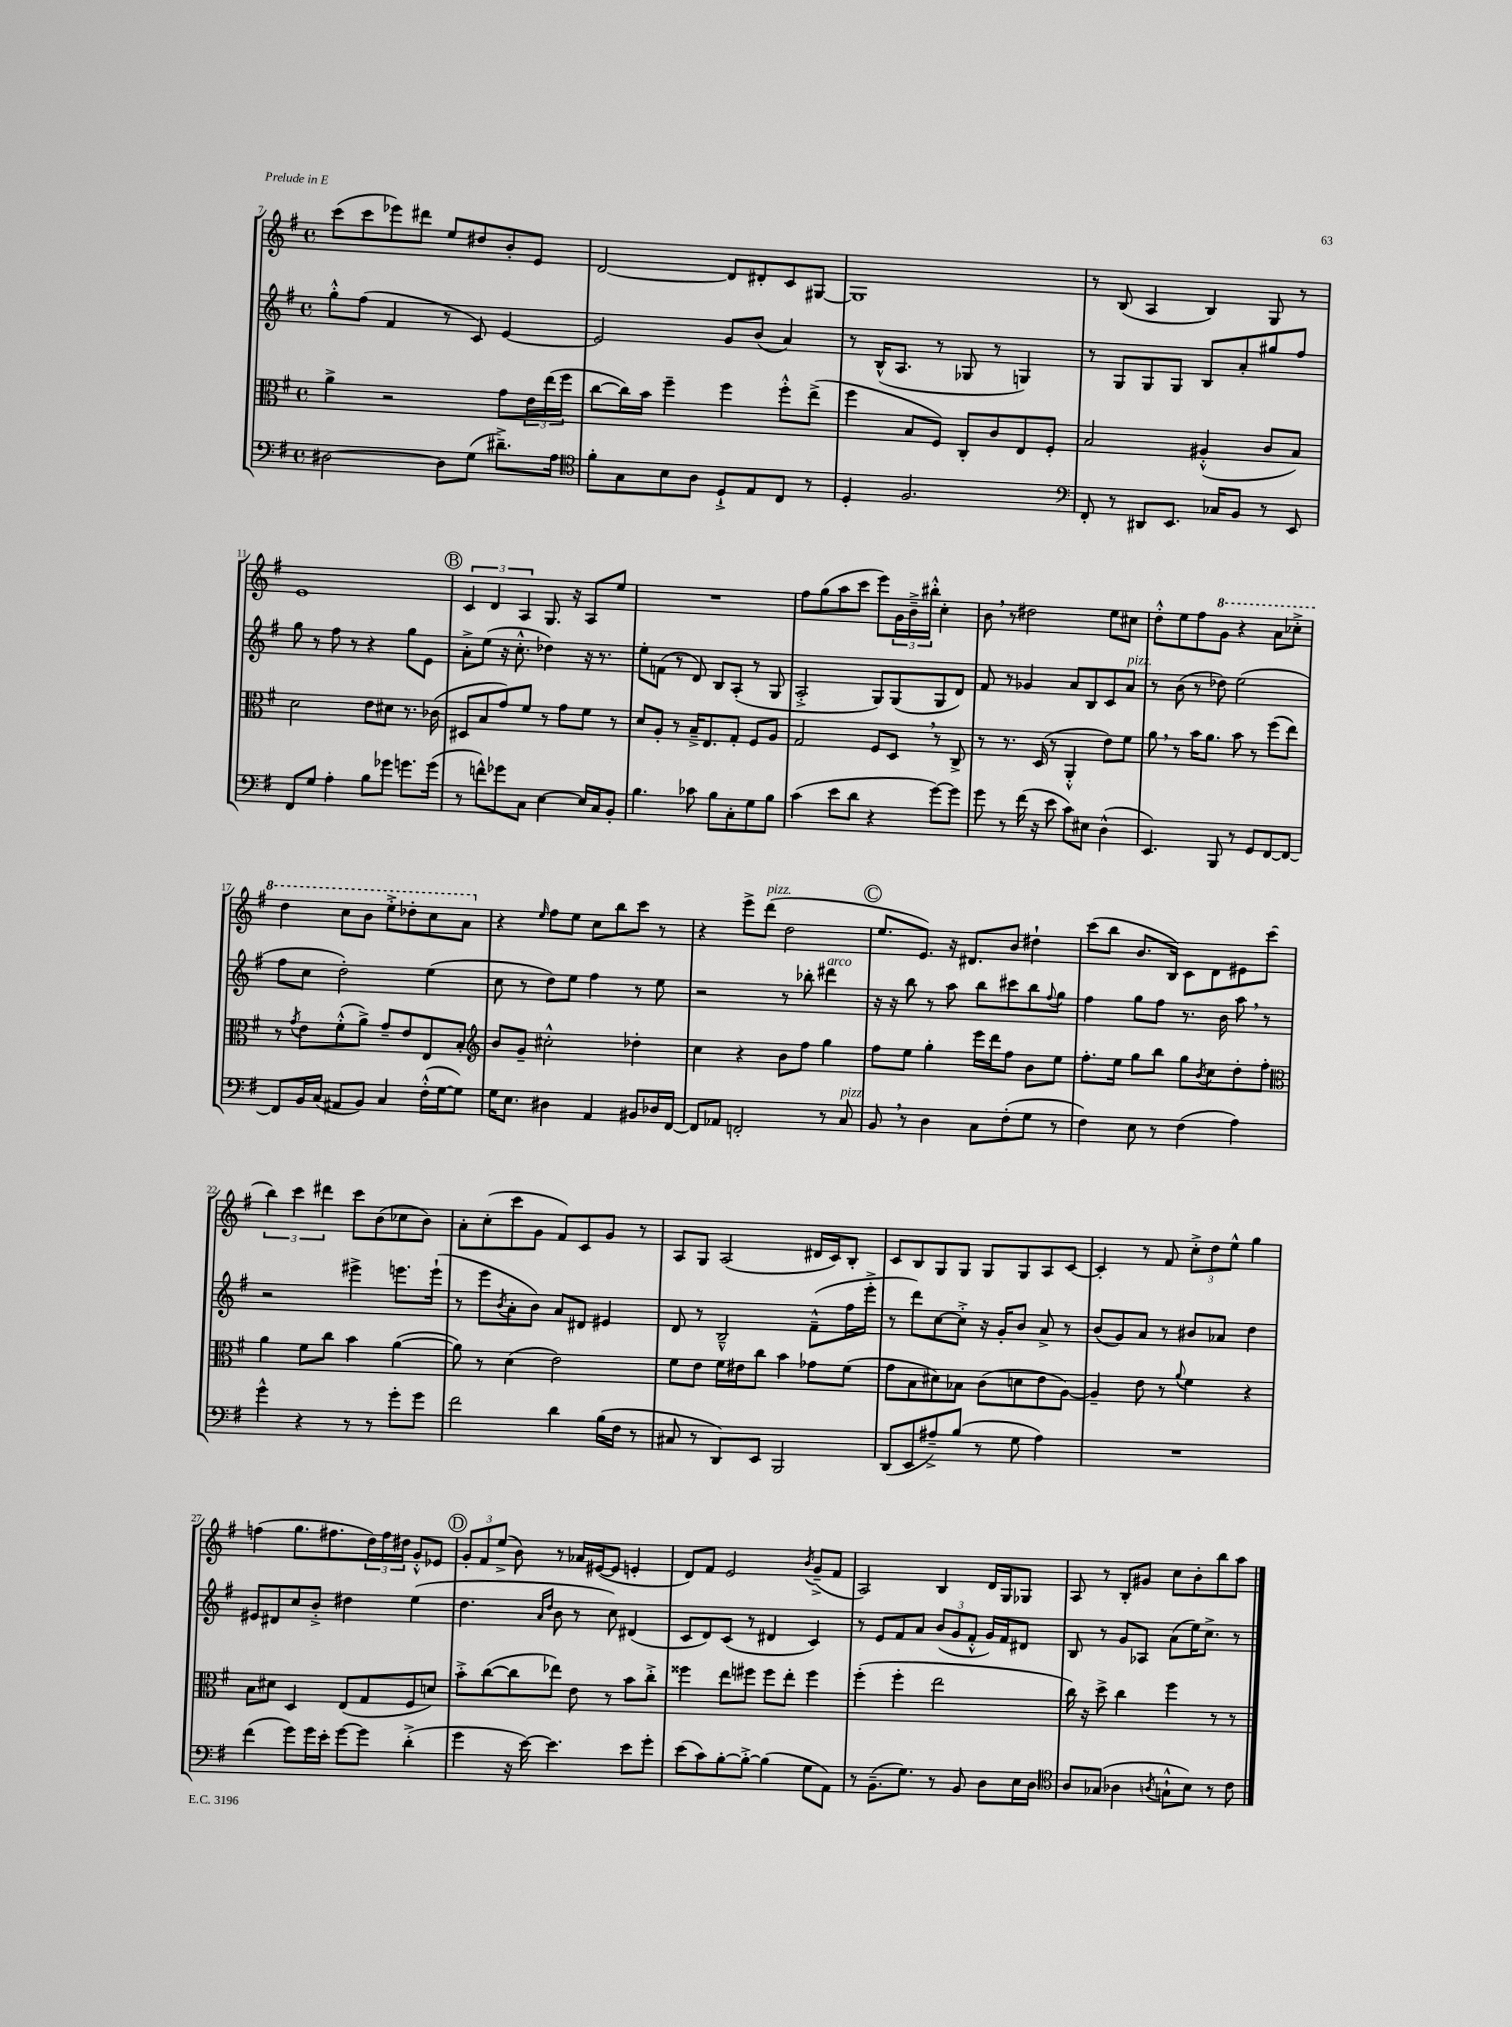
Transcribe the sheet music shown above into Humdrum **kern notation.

**kern	**kern	**kern	**kern
*staff4	*staff3	*staff2	*staff1
*clefF4	*clefC3	*clefG2	*clefG2
*k[f#]	*k[f#]	*k[f#]	*k[f#]
*M4/4	*M4/4	*M4/4	*M4/4
*met(c)	*met(c)	*met(c)	*met(c)
[2D#	4a^	8gg'^^	(8ccc
.	.	(8ff#	8ccc
.	2r	4f#	8eee-)
.	.	.	8ddd#
8D#]	.	8r	8ee
(8G	.	8c)	8dd#
8.d#~^)	8g	[4e	8b'
.	24e	.	8e
.	(24ee	.	.
16A	.	.	.
.	24ff#	.	.
=	=	=	=
*clefC4	*	*	*
8f#'	[8cc	2e]	[2d
8G	16cc])	.	.
.	16b	.	.
8B	4ff#~	.	.
8A	.	.	.
8D`^	4ff#	8g	8d]
8E	.	(8b	8d#'
8C	8ff#'^^	4a)	8c
8r	(8ee^	.	[8G#
=	=	=	=
4D'	4ff#	8r	1G#]
.	.	(16B^^	.
.	.	8.A	.
2.F#	8B	.	.
.	8F#)	8r	.
.	8C'	8G-	.
.	8c	8r	.
.	8E	4G)	.
.	8F#'	.	.
=	=	=	=
*clefF4	*	*	*
8FF#'	2B	8r	8r
8r	.	8G	(8B
8DD#	.	8G	4A
8.EE	.	8G	.
.	(4A#'^^	8B	4B)
16C-	.	.	.
8BB	.	8a'	.
8r	8c	8gg#	8G
8EE	8B)	8ff#	8r
=	=	=	=
8FF#	2d	8gg	1e
8G	.	8r	.
4A'	.	8ff#	.
.	.	8r	.
8B	8e	4r	.
8g-	8d#	.	.
8.g	8.r	8gg	.
.	.	8e	.
(16g	(16c-	.	.
=	=	=	=
8r	8D#	8a'^	6c
8f^^)	8B	(8ee	.
.	.	.	6d
8g-	8g)	16r	.
.	.	8.cc'^^	.
.	.	.	6A
8C	8f#	.	.
[4E	8r	4dd-)	8.G
.	8g	.	.
.	.	.	16r
16E]	8f#	16r	8A
16C	.	8.r	.
8BB'	8r	.	8ee
=	=	=	=
4.B	8d	8ee'	1r
.	8A'	(8f	.
.	8r	8r	.
8c-	16B~^	8d)	.
.	8.E	.	.
8B	.	8B	.
8C'	8G'	(8A'	.
8G	8F#	8r	.
8B	8A	8G	.
=	=	=	=
(4c	2G	2A'^	8ff#
.	.	.	(8gg
8e	.	.	8aa
8d	.	.	8ccc
4r	8F#	8G)	8eee)
.	8D	(8G	24g
.	.	.	24b~^
.	.	.	24bb#'^^
[8g)	8r	8G	4cc'
8g]	8C^	8d)	.
=	=	=	=
8g	8r	8f#	8b
8r	8.r	8r	8r
(16f#	.	4g-	2dd#
16r	(16D	.	.
8e	8r	.	.
8c)	4AA'^^	8a	.
8E#	.	8B	.
(4D^^	8e)	8c	8ee
.	8f#	8a	8cc#
=	=	=	=
4.EE)	8a	8r	8dd'^^
.	8r	(8b	8ee
.	16b	8r	8ff#
.	8.a	.	.
8BBB	.	8dd-)	8gg
8r	8b	(2ee	4r
8GG	8r	.	.
[8FF#	(8ff#	.	8aa
8FF#_	8ee)	.	8ccc-'^
=	=	=	=
8FF#]	8r	8ff#	4ddd
.	8qg	.	.
16BB	8e	8cc	.
(16C	.	.	.
8AA#	(8f#'^^	2dd')	8ccc
8BB)	8a^)	.	8bb
4C	8g~	.	8eee'^
.	8e	.	8ddd-'
(16F#'^^	8E	(4ee	8ccc
[16G	.	.	.
8G])	8B'	.	8aa
=	=	=	=
*	*clefG2	*	*
16G	8b	8cc	4r
8.E	.	.	.
.	8g~	8r	.
.	.	.	16qqee
4D#	2cc#'^^	8dd)	8ff#
.	.	8ee	8ee
4AA	.	4ff#	8cc
.	.	.	8bb
8BB#	4dd-'	8r	8ccc
16D-	.	8ee	8r
[16FF#	.	.	.
=	=	=	=
8FF#]	4cc	2r	4r
8AA-	.	.	.
2FF'	4r	.	8eee^
.	.	.	(8ddd
.	8b	8r	2dd
.	8ff#	8bb-'	.
8r	4gg	4ddd#	.
8C	.	.	.
=	=	=	=
8BB	8ff#	16r	8.ee
.	.	16r	.
8r	8ee	8bb	.
.	.	.	8.e)
4D	4gg'	8r	.
.	.	8aa	16r
.	.	.	8.d#
8C	16eee	8bb	.
.	16ddd	.	.
(8F#'	8ff#	8ccc#	8b
8G	8b	8bb	4dd#`
.	.	8qqff#	.
8r	8ee	8gg	.
=	=	=	=
4F#)	8.ff#'	4ff#	(8ccc
.	.	.	8bb
.	16ee	.	.
8E	8gg	8gg	8.b
8r	8bb	8ff#	.
.	.	.	16B)
(4F#	8gg	8.r	8c
.	8qb	.	.
.	8cc	.	8d
.	.	16b	.
4A)	8dd'	8aa	8e#
.	8ff#'	8r	(8ccc
=	=	=	=
*	*clefC3	*	*
4g^^	4a	2r	6bb)
.	.	.	6ccc
4r	8f#	.	.
.	.	.	6ddd#
.	8cc	.	.
8r	4b	4eee#^	8ccc
8r	.	.	(8b
8g'	([4a	8.eee	8cc-
8g	.	.	8b)
.	.	(16eee`	.
=	=	=	=
2f#	8a])	8r	8a'
.	8r	8eee	(8cc'
.	.	8qb	.
.	(4d	8a'	8ccc
.	.	8b)	8g
4d	2e)	8a	8f#)
.	.	8d#	8c
(16B	.	4e#	8g
16F#	.	.	.
8r	.	.	8r
=	=	=	=
8C#	8f#	8d	8A
8r	8e	8r	8G
8DD)	16f#	2B~^^	(2A
.	16e#	.	.
8EE	8cc	.	.
2BBB	4b	.	.
.	8g-	(8f#~^^	16d#
.	.	.	16c)
.	(8f#	16ff#	8B'
.	.	16eee'^	.
=	=	=	=
(8DD	8g	8r	8c
8EE	8B	8ddd)	8B
8A#~^)	8d#)	[8cc	8G
(8B	8B-	8cc'^]	8G
8r	(8c	16r	8G
.	.	16g'	.
8G	8d	8b	8G
4A#)	8e	8a^	8A
.	[8A)	8r	[8c
=	=	=	=
1r	4A~]	(8b	4c']
.	.	8g)	.
.	8e	8a	8r
.	8r	8r	8f#
.	8qqa	.	.
.	4f#	8b#	12cc'^
.	.	.	12dd
.	.	8a-	.
.	.	.	12ee^^
.	4r	4dd	4gg
=	=	=	=
(4f#	8B	8e#	(4ff
.	8d#	8d#	.
8g)	4D	8cc	8.gg
16g	.	8b'^	.
16e'	.	.	8.ff#
[8g	(8E	4dd#	.
8g]	8G	.	24dd)
.	.	.	24ff#
.	.	.	24dd#
(4d'^	8F#	(4ee	8g'^^
.	8d)	.	8e-
=	=	=	=
4g	8b'^	4.dd	12g'
.	.	.	12f#
.	([8cc	.	.
.	.	.	(12ee^
16r	8cc]	.	8b)
[16e)	.	.	.
.	.	16qqa	.
.	.	16qqdd	.
4.e]	8ee-)	8b	8r
.	8e	8r	16a-
.	.	.	([16e#
.	8r	8cc)	8e#]
8e	8b	(4d#	4e'
8g'	8cc'^	.	.
=	=	=	=
(8e	4ff##	8c	8d)
8c)	.	8d)	8f#
[8B'	8ee	(8c	2e
8B'^_	8ff#	8r	.
(4B]	8ff#	4d#	.
.	8ee'	.	.
.	.	.	8qb
8G	4ff#	4c)	(8g~^
8AA)	.	.	8f#
=	=	=	=
8r	(4ff#'	8r	2A)
(8.BB~	.	8e	.
.	4ff#'	8f#	.
8.G)	.	.	.
.	.	8a	.
8r	2ee	(12b	4B
.	.	12g	.
8BB	.	.	.
.	.	12f#'^^	.
8D	.	16g)	16d
.	.	16f#	16G
16E	.	8d#	8G-
16D	.	.	.
=	=	=	=
*clefC4	*	*	*
8A	16cc)	8B	8A
.	16r	.	.
(8G-	8dd^	8r	8r
4A-	4cc	8g	8B'
.	.	8A-	8g#
8qA	.	.	.
8G`^^	4ff#	(8a	8cc
8B)	.	16ee)	8b'
.	.	8.cc^	.
8r	8r	.	8bb
8c	8r	8r	8aa
==	==	==	==
*-	*-	*-	*-
